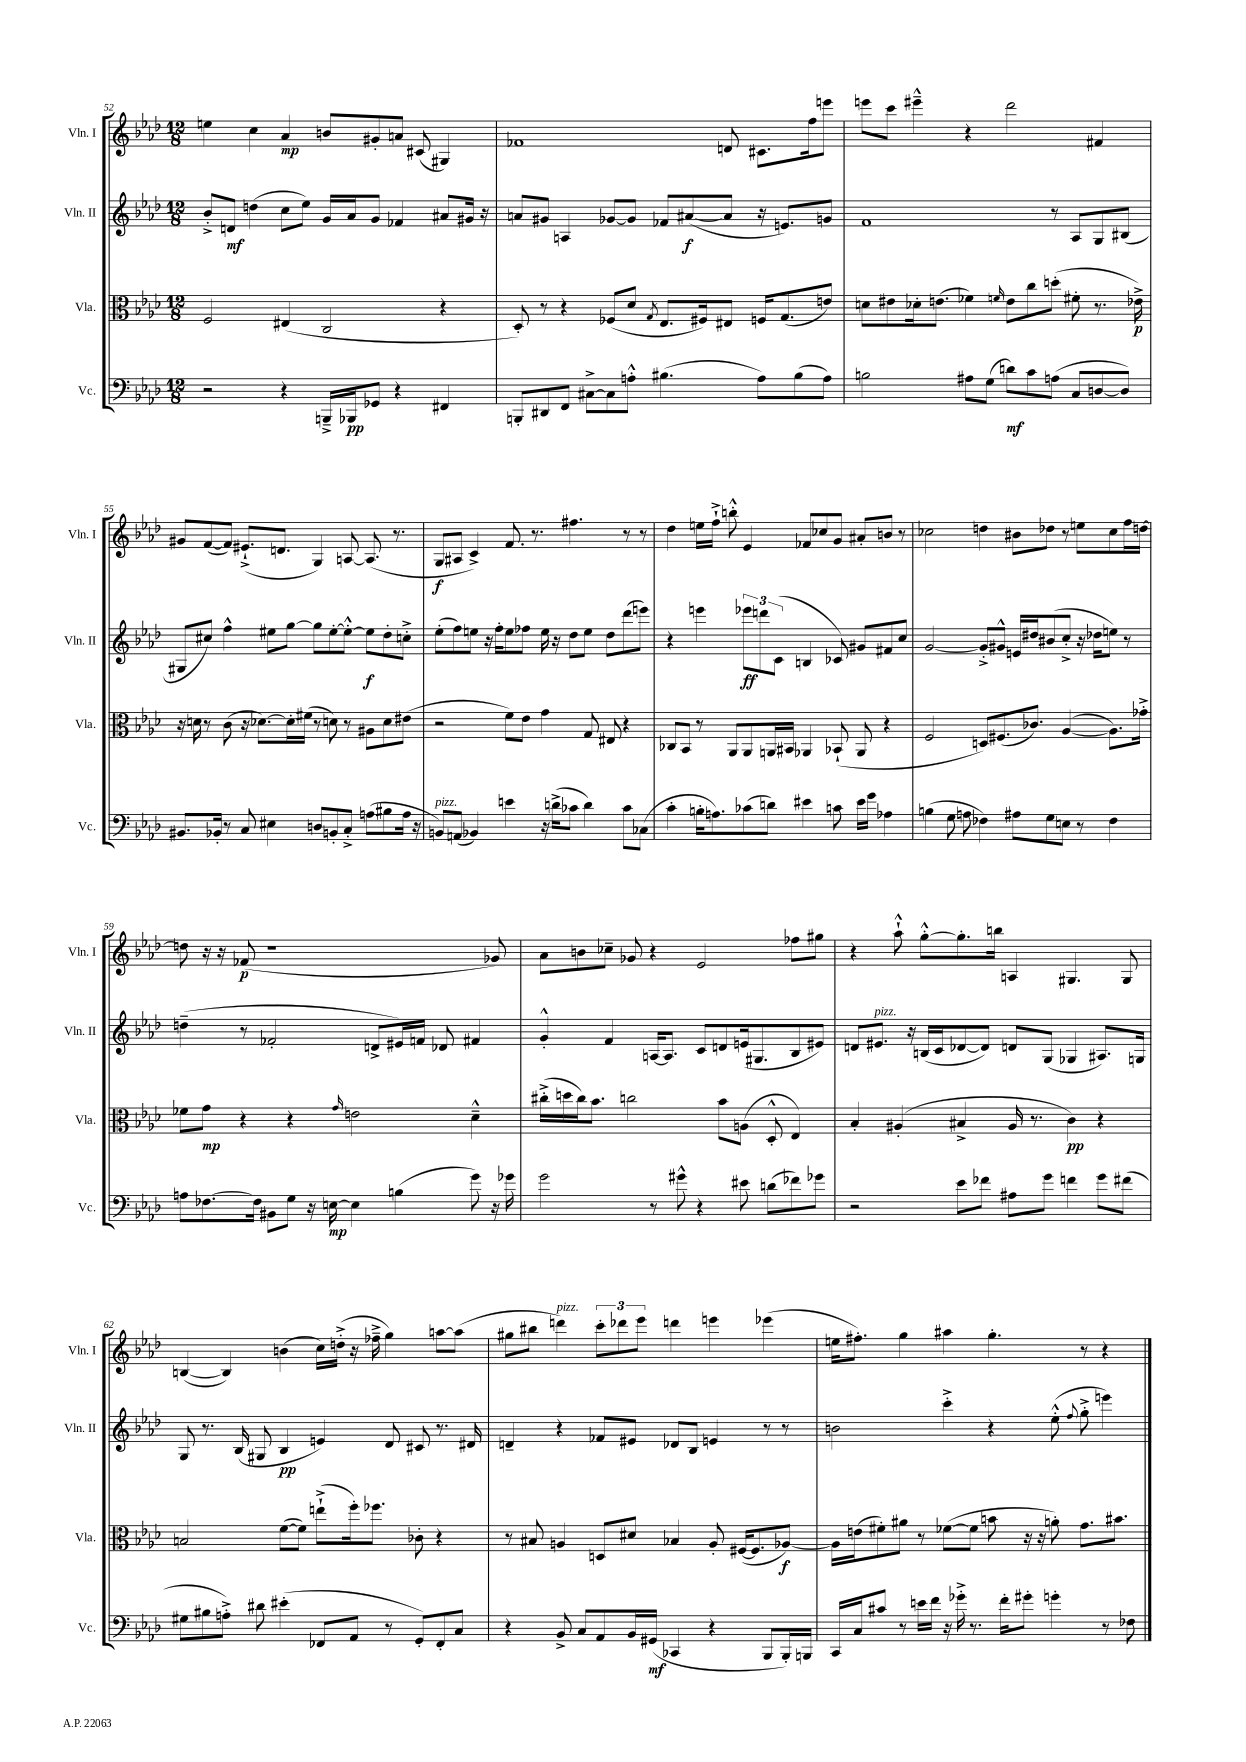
<<
\new StaffGroup <<
\new Staff = "s0" \with { instrumentName = "Vln. I" shortInstrumentName = "Vln. I" } {
    \clef treble \key aes \major \numericTimeSignature \time 12/8
    e''4 c''4 aes'4\mp b'8 gis'8-. a'8 cis'8( gis4) |
    fes'1 d'8 cis'8. f''16 e'''8 |
    e'''8 c'''8 eis'''4---^ r4 des'''2 fis'4 |
    gis'8 f'8~( f'8) eis'8.-!->( d'8. g4) a8~ a8.( r8. |
    g8\f ais8 c'4->) f'8. r8. fis''4. r8 r8 |
    des''4 e''16 f''16-!-> b''8-.-^ ees'4 fes'8 ces''8 g'8 ais'8-. b'8 r8 |
    ces''2 d''4 bis'8 des''8 r8 e''8 ces''8 f''16 d''16~ |
    d''8 r16 r16 fes'8\p( r1 ges'8) |
    aes'8 b'8 ces''8-- ges'8 r4 ees'2 fes''8 gis''8 |
    r4 aes''8-!-^ g''8~-.-^ g''8.-. b''16 a4 gis4. gis8 |
    b4~( b4) b'4( c''16) d''16-.->( r16 fes''16---> g''4) a''8~ a''8( |
    gis''8 bis''8 d'''4^\markup { \italic "pizz." }) \tuplet 3/2 { c'''8-. des'''8 ees'''8 } d'''4 e'''4 ees'''4( |
    e''16 fis''8.-.) g''4 ais''4 g''4.-. r8 r4 \bar "|." |
}
\new Staff = "s1" \with { instrumentName = "Vln. II" shortInstrumentName = "Vln. II" } {
    \clef treble \key aes \major \numericTimeSignature \time 12/8
    bes'8-.-> d'8\mf d''4( c''8 ees''8) g'16 aes'16 g'8 fes'4 ais'8 gis'16 r16 |
    a'8 gis'8 a4 ges'8~ ges'8 fes'8 ais'8~\f( ais'8 r16 e'8.) g'8 |
    f'1 r8 aes8 g8 bis8( |
    gis8 cis''8) f''4-^ eis''8 g''8~ g''8 eis''8~-. eis''8~-.-^ eis''8\f des''8-. c''8-.-> |
    ees''8-.( f''8) e''8 r16 f''16-. e''8 fes''8 e''16 r16 des''8 e''8 des''8 des'''8( e'''8) |
    r4 e'''4 \tuplet 3/2 { ees'''8\ff d'''8 c'8( } b4 ces'8) gis'8 fis'8 c''8 |
    g'2~ g'8-.-> gis'8-^ e'16 dis''16 bis'8( c''8-.-> r16 des''16 e''8) r8 |
    d''4--( r8 fes'2-. d'8-> eis'16) f'16 des'8 fis'4 |
    g'4-.-^ f'4 a16~ a8. c'8 d'8 e'16( gis8. bes8 eis'8) |
    d'8 eis'8.^\markup { \italic "pizz." } r16 b16( c'16 des'8~ des'8) d'8 g8( ges4 ais8.) g16 |
    g8 r8. bes16( gis8 bes4\pp e'4) des'8 cis'8 r8. dis'16 |
    d'4-- r4 fes'8 eis'8 des'8 bes8 e'4 r8 r8 |
    b'2 c'''4-.-> r4 ees''8-.-^( \appoggiatura { f''8 } g''8-.-> e'''4) \bar "|." |
}
\new Staff = "s2" \with { instrumentName = "Vla." shortInstrumentName = "Vla." } {
    \clef alto \key aes \major \numericTimeSignature \time 12/8
    f2 eis4( c2 r4 |
    des8-.) r8 r4 fes8( des'8 \acciaccatura { g8 } ees8. fis16) eis8 f16 g8.( e'8) |
    d'8 eis'8 des'16-. e'8.( fes'4) \grace { f'16 } e'8 c''8 d''8-.( fis'8-. r8. ees'16->\p) |
    r16 d'16 r8 c'8( r16 des'8.~) des'16-. fis'16( r8 d'8) r8 ais8 d'8 eis'8( |
    r2 f'8) ees'8 g'4 g8 eis8 r4 |
    ces8 bes,8 r8 aes,8 aes,8 a,16 bis,16 aes,4 bes,8-!( aes,8 r4 |
    f2 d8) fis8.( ces'8.) aes4~( aes8.) ges'16-.-> |
    fes'8 g'8\mp r4 r4 \grace { g'16 } e'2 des'4---^ |
    cis''16-.->( d''16 cis''16) bes'8. c''2 bes'8 a8( des8-.-^ ees4) |
    bes4-. ais4-.( bis4-> ais16 r8. c'4\pp) r4 |
    b2 f'8~( f'8) e''8-!->( f''16-.) fes''8. ces'8-. r4 |
    r8 bis8 a4 d8 dis'8 bes4 a8-. fis16~( fis8. aes8~\f) |
    aes16 e'16( fis'8-.) ais'8 r8 fes'8~( fes'8 b'8 r16 r16 a'8-.) g'8. bis'8. \bar "|." |
}
\new Staff = "s3" \with { instrumentName = "Vc." shortInstrumentName = "Vc." } {
    \clef bass \key aes \major \numericTimeSignature \time 12/8
    r2 r4 b,,16---> bes,,16\pp ges,8 r4 fis,4 |
    b,,8-. dis,8 f,8 cis8~-> cis8 a8-.-^ bis4.( a8) bis8( a8) |
    b2 ais8 g8( d'8\mf) c'8 a8( c8 d8~ d8) |
    bis,8. bes,16-. r8 c8 eis4 d8 b,8-. c8-.-> a8( bis8 a16 r16 |
    b,8^\markup { \italic "pizz." }) a,8( bes,4) e'4 r16 d'16->( ces'8 d'4) ces'8 ces8( |
    c'4-. b16-. a8.) ces'8( d'8) eis'4 c'8 eis'16 g'16 aes4 |
    b4( g8 a8 fes4) ais8 g8 e8 r8 fes4 |
    a8 fes8.~ fes16 bis,8 g8 r16 e16~\mp e4 b4( g'8) r16 ges'16 |
    g'2 r8 gis'8-^ r4 eis'8 d'8( fes'8) ges'8 |
    r2 ees'8 fes'8 ais8 g'8 f'4 g'8 fis'8( |
    gis8 bis8 a8-.->) dis'8 eis'4-.( fes,8 aes,8 r8 g,8-.) fes,8-. c8 |
    r4 bes,8-> c8 aes,8 bes,16 gis,16\mf( ces,4 r4 bes,,8 bes,,16-.) b,,16 |
    c,16 c16 cis'8 r8 e'16 f'16 r16 ges'16-.-> r8. f'16-. gis'8-. g'4-. r8 fes8 \bar "|." |
}
>>
>>
\layout { \context { \Score currentBarNumber = #52 } }
